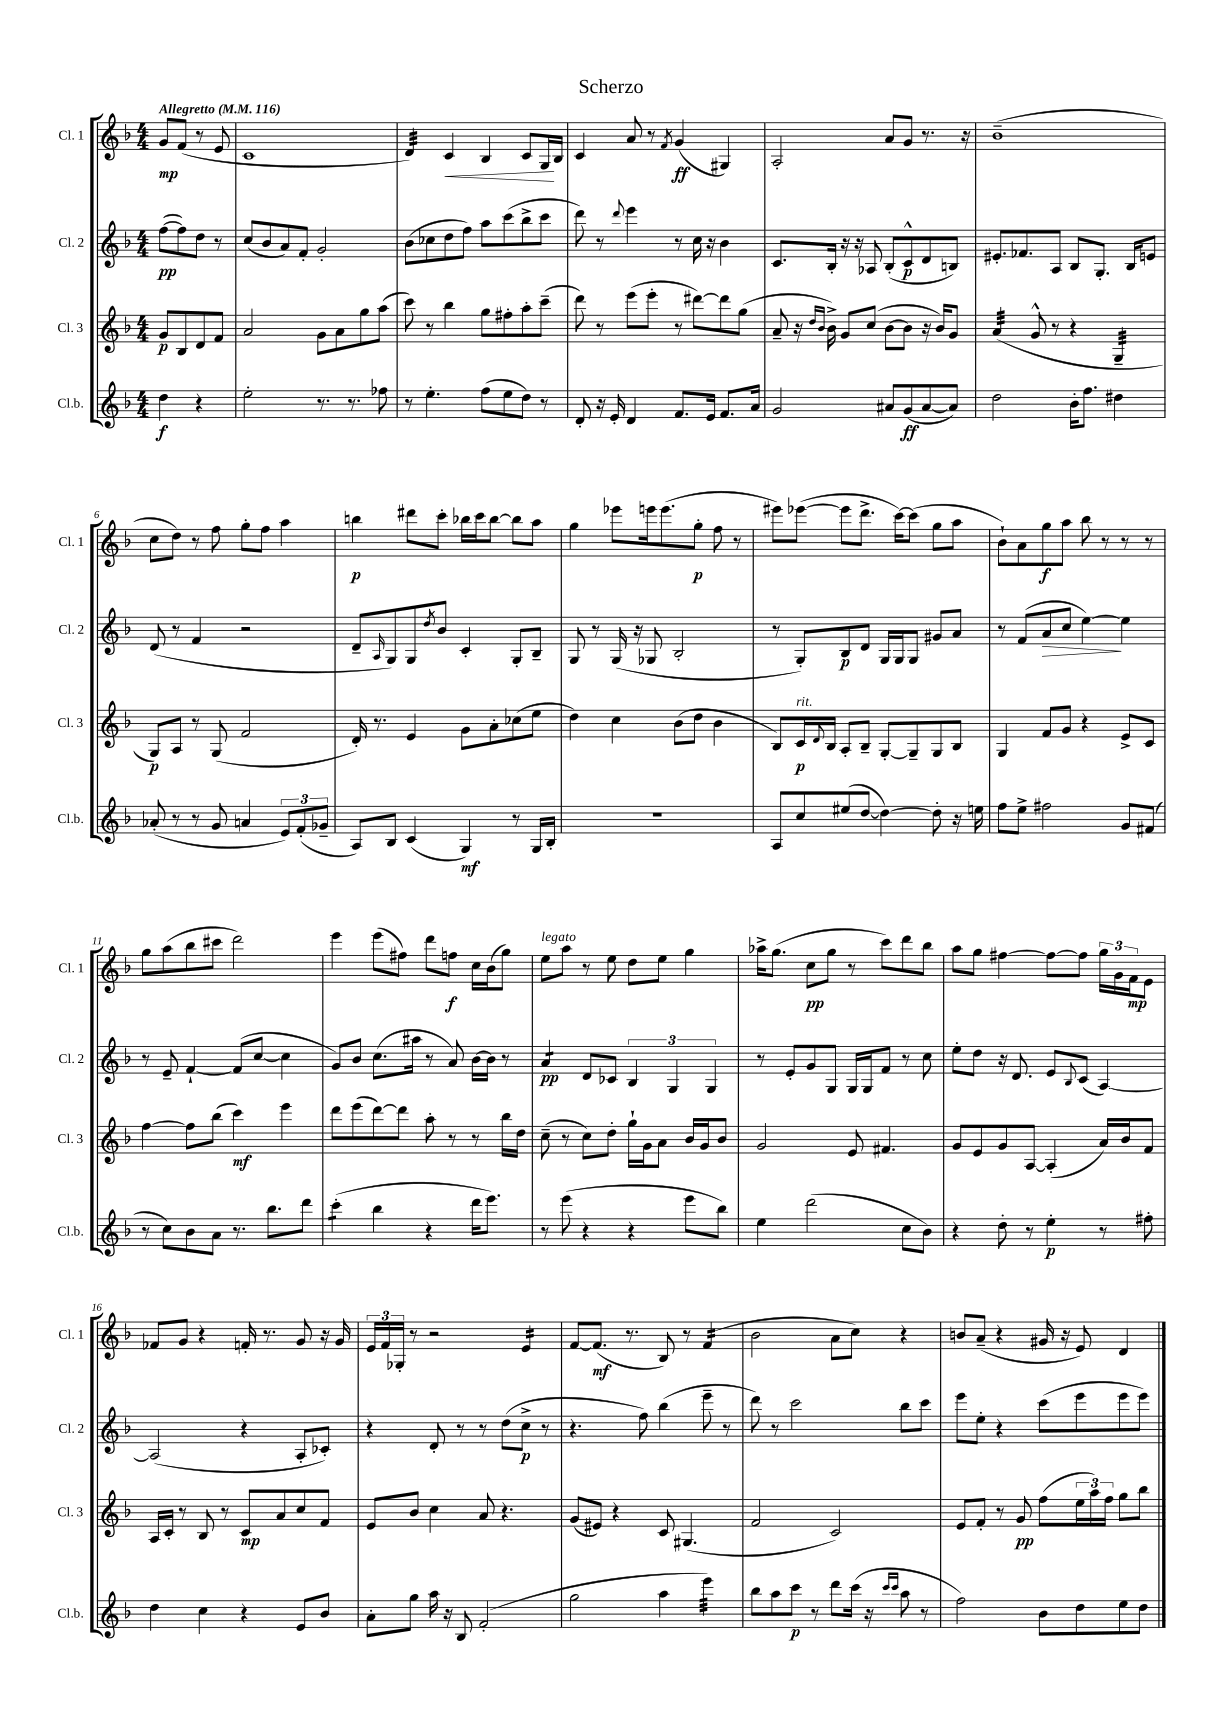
\header { title = "Scherzo" }
<<
\new StaffGroup <<
\new Staff = "s0" \with { instrumentName = "Cl. 1" shortInstrumentName = "Cl. 1" } {
    \clef treble \key f \major \numericTimeSignature \time 4/4 \partial 2 \tempo "Allegretto" 4 = 116
    g'8\mp f'8( r8 e'8 |
    c'1 |
    d'4:32) c'4\< bes4 c'8 g16\! bes16 |
    c'4 a'8 r8 \acciaccatura { f'8 } g'4\ff( gis4) |
    a2-. a'8 g'8 r8. r16 |
    bes'1--( |
    c''8 d''8) r8 f''8 g''8-. f''8 a''4 |
    b''4\p dis'''8 c'''8-. bes''16 c'''16 bes''8~ bes''8 a''8 |
    g''4 ees'''8 e'''16 e'''8.( g''8-.\p f''8 r8 |
    eis'''8) ees'''8~( ees'''8 d'''8.-> c'''16~) c'''8( g''8 a''8 |
    bes'8-!) a'8 g''8\f a''8 bes''8 r8 r8 r8 |
    g''8 a''8( bes''8 cis'''8 d'''2) |
    e'''4 e'''8( fis''8) d'''8 f''8\f c''16 bes'16( g''8) |
    e''8^\markup { \italic "legato" } a''8 r8 e''8 d''8 e''8 g''4 |
    aes''16-> g''8.( c''8\pp g''8 r8 c'''8) d'''8 bes''8 |
    a''8 g''8 fis''4~ fis''8~ fis''8 \tuplet 3/2 { g''16 g'16 f'16\mp } e'8 |
    fes'8 g'8 r4 f'16-. r8. g'8 r16 g'16 |
    \tuplet 3/2 { e'16 f'16 ges16-. } r8 r2 e'4:16 |
    f'8~ f'8.\mf( r8. bes8) r8 f'4:16( |
    bes'2 a'8 c''8) r4 |
    b'8 a'8--( r4 gis'16 r16 e'8) d'4 \bar "|." |
}
\new Staff = "s1" \with { instrumentName = "Cl. 2" shortInstrumentName = "Cl. 2" } {
    \clef treble \key f \major \numericTimeSignature \time 4/4 \partial 2
    f''8~\pp( f''8) d''8 r8 |
    c''8( bes'8 a'8) f'8-. g'2-. |
    bes'8( ces''8 d''8 f''8) a''8 c'''8( bes''8-> c'''8 |
    d'''8) r8 \appoggiatura { d'''8 } e'''4 r8 c''16 r16 bes'4 |
    c'8. bes16-. r16 r16 aes8 bes8-.( c'8-^\p d'8 b8) |
    eis'8.-. fes'8. a8 bes8 g8.-. bes16 e'8 |
    d'8( r8 f'4 r2 |
    d'8-- \grace { a16 } g8) g8 \acciaccatura { d''8 } bes'8 c'4-. g8-. bes8-- |
    g8 r8 g16( r16 ges8 bes2-. |
    r8 g8-.) bes8\p d'8 g16 g16 g8 gis'8 a'8 |
    r8 f'8( a'8\> c''8 e''4~\!) e''4 |
    r8 e'8-- f'4~-! f'8( c''8~ c''4 |
    g'8) bes'8 c''8.( ais''16 r8 a'8) bes'16~ bes'16 r8 |
    a'4:8\pp d'8 ces'8 \tuplet 3/2 { bes4 g4 g4 } |
    r8 e'8-. g'8 g8 g16 g16 f'8 r8 c''8 |
    e''8-. d''8 r16 d'8. e'8 \appoggiatura { bes8 } c'8( a4~) |
    a2( r4 a8-. ces'8-.) |
    r4 d'8-. r8 r8 d''8( c''8->\p r8 |
    r4. f''8) bes''4( e'''8-- r8 |
    d'''8) r8 c'''2 bes''8 c'''8 |
    e'''8 e''8-. r4 c'''8( e'''8 e'''8 e'''8) \bar "|." |
}
\new Staff = "s2" \with { instrumentName = "Cl. 3" shortInstrumentName = "Cl. 3" } {
    \clef treble \key f \major \numericTimeSignature \time 4/4 \partial 2
    g'8\p bes8 d'8 f'8 |
    a'2 g'8 a'8 g''8 a''8( |
    c'''8) r8 bes''4 g''8 fis''8-. a''8-. c'''8--( |
    d'''8) r8 e'''8( e'''8-. r8 dis'''8~) dis'''8 g''8( |
    a'8-- r16 \grace { d''16 bes'16 } bes'16->) g'8 c''8( bes'8~ bes'8 r16 bes'16) g'8 |
    a'4:32( g'8-^ r8 r4 g4:32-- |
    g8\p) a8 r8 g8( f'2 |
    d'16-.) r8. e'4 g'8 a'8-. ces''8( e''8 |
    d''4) c''4 bes'8( d''8 bes'4 |
    bes8) c'16\p^\markup { \italic "rit." } \appoggiatura { d'8 } bes16 a8-. bes8-- g8~-. g8-- g8 bes8 |
    g4 f'8 g'8 r4 e'8-> c'8 |
    f''4~ f''8 bes''8( c'''4\mf) e'''4 |
    d'''8 e'''8( d'''8~) d'''8 a''8-. r8 r8 bes''16 d''16 |
    c''8--( r8 c''8) d''8-. g''16-! g'16 a'8 bes'16 g'16 bes'8 |
    g'2 e'8 fis'4. |
    g'8 e'8 g'8 a8~ a4-.( a'16) bes'16 f'8 |
    a16 c'16-. r8 bes8 r8 c'8\mp a'8 c''8 f'8 |
    e'8 bes'8 c''4 a'8 r4. |
    g'8( eis'8) r4 c'8 gis4.( |
    f'2 c'2) |
    e'8 f'8-. r8 g'8\pp f''8( \tuplet 3/2 { e''16 a''16) f''16 } g''8 bes''8 \bar "|." |
}
\new Staff = "s3" \with { instrumentName = "Cl.b." shortInstrumentName = "Cl.b." } {
    \clef treble \key f \major \numericTimeSignature \time 4/4 \partial 2
    d''4\f r4 |
    e''2-. r8. r8. fes''8 |
    r8 e''4.-. f''8( e''8 d''8) r8 |
    d'8-. r16 e'16-. d'4 f'8. e'16 f'8. a'16 |
    g'2 ais'8 g'8\ff( ais'8~ ais'8) |
    d''2 bes'16-. f''8. dis''4 |
    aes'8-.( r8 r8 g'8 a'4 \tuplet 3/2 { e'8) f'8-.( ges'8-- } |
    a8) bes8 c'4( g4\mf) r8 g16 bes16-. |
    R1 |
    a8 c''8 eis''8( d''8~ d''4~) d''8-. r16 e''16 |
    f''8 e''8-> fis''2 g'8 fis'8( |
    r8 c''8) bes'8 a'8 r8. bes''8. d'''8 |
    c'''4:8-.( bes''4 r4 d'''16 e'''8.) |
    r8 e'''8( r4 r4 e'''8 bes''8) |
    e''4 d'''2( c''8 bes'8) |
    r4 d''8-. r8 e''4-.\p r8 fis''8-. |
    d''4 c''4 r4 e'8 bes'8 |
    a'8-. g''8 a''16 r16 bes8 f'2-.( |
    g''2 a''4 e'''4:32) |
    bes''8 a''8 c'''8\p r8 d'''8 c'''16( r16 \grace { c'''16 c'''16 } a''8 r8 |
    f''2) bes'8 d''8 e''8 d''8 \bar "|." |
}
>>
>>
